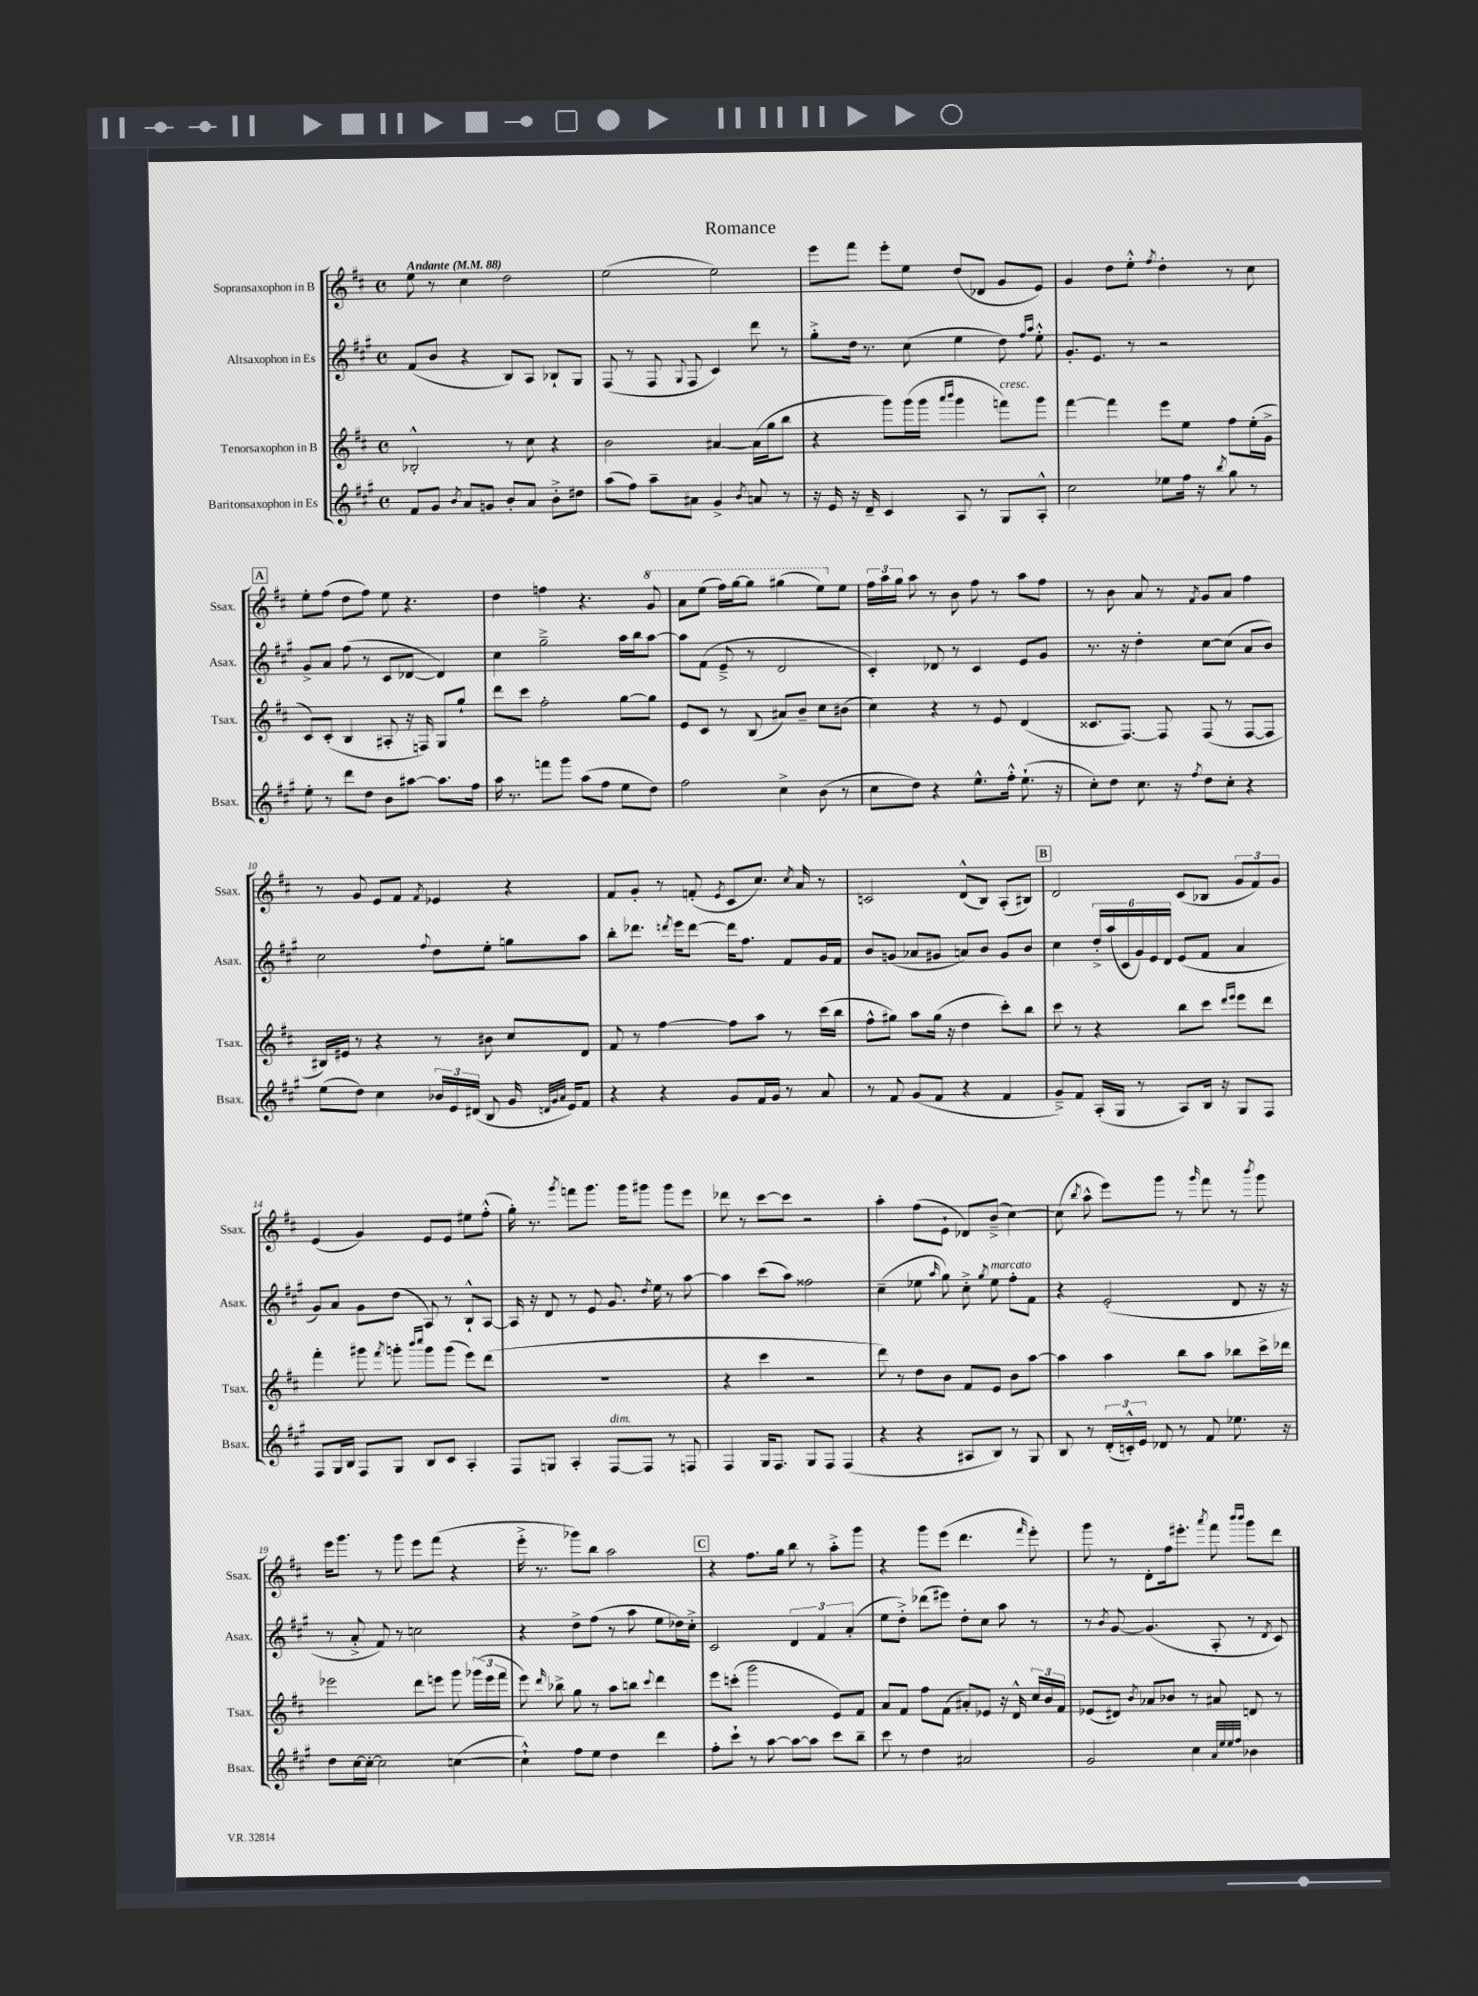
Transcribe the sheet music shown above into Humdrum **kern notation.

**kern	**kern	**kern	**kern
*staff4	*staff3	*staff2	*staff1
*clefG2	*clefG2	*clefG2	*clefG2
*k[f#c#g#]	*k[f#c#]	*k[f#c#g#]	*k[f#c#]
*M4/4	*M4/4	*M4/4	*M4/4
*met(c)	*met(c)	*met(c)	*met(c)
*MM88	*MM88	*MM88	*MM88
8f#/L	2B-'^^/	(8f#/L	8ee\
8g#/J	.	8b/J	8r
8qb/	.	.	.
8a/L	.	4r	4cc#\
8g/J	.	.	.
8b'/L	8r	8B/L)	2dd\
8a/J	8cc#\	8A/J	.
8b'^\L	4r	8B-`/L	.
8dd#\J	.	8G#/J	.
=	=	=	=
(8aa\L	2b\	(8F#/	(2ee\
8ff#\J)	.	8r	.
8aa~\L	.	8F#/	.
.	.	8qqG#/	.
8a#\J	.	8F#/	.
4g#^/	[4a#/	4c#/)	2ee\)
8qb/	.	.	.
8a/	(16a#\]LL	8ddd\	.
.	16gg\J	.	.
8r	8bb\J	8r	.
=	=	=	=
16r	4r	8gg#'^\L	8eee\L
16e/	.	.	.
16r	.	16dd\Jk	8fff#\J
16d~/	.	8.r	.
4c#/	8ggg\L)	.	8eee'\L
.	(16ggg\L	(8cc#\	8ee\J
.	16ggg\JJ	.	.
.	16qqaaa/LL	.	.
.	16qqbbb/JJ	.	.
8A/	4ggg\	4ee\	(8dd/L
8r	.	.	8d-/J
8G#/L	8fff\L)	8dd\)	8g/L
.	.	16qqff#/LL	.
.	.	16qqaa/JJ	.
8A'^^/J	8ggg\J	8ee'^^\	8e/J)
=	=	=	=
2cc#\	[4fff#\	8.g#'/L	4g/
.	.	8.e/J	.
.	4fff#\]	.	8dd\L
.	.	8r	8ee'^^\J
.	.	.	8qff#/
8ee-\L	8eee\L	2r	4dd'\
16ff#\Jk	8ee\J	.	.
16r	.	.	.
8qbb/	.	.	.
8gg#\	8ff#\L	.	8r
8r	(16ee'\L	.	8cc#\
.	16g^\JJ	.	.
=	=	=	=
8ee'\	8c#/L)	8g#^/L	8ee'\L
8r	(8c#'/J	8a/J	(8ff#\J
8ddd\L	4B/	(8ff#\	8dd\L
8dd\J	.	8r	8ff#\J)
8b\L	8A#'/	8c#/L	8ee\
[8aa#\J	16r	[8d-/J	4.r
.	16F/)	.	.
8.aa#\]L	8G/L	4d-/])	.
.	8gg`/J	.	.
16ff#\Jk	.	.	.
=	=	=	=
16aa\	8ddd\L	4cc#\	4dd\
8.r	.	.	.
.	8ccc#\J	.	.
8fff\L	2ff#'\	2gg#~^\	4ff\
8ggg#\J	.	.	.
(8aa\L	.	.	4.r
8ff#\J	.	.	.
8ee\L	[8gg\L	16aa\LL	.
.	.	16bb\J	.
8dd\J)	8gg\]J	[8aa\J	8gg/
=	=	=	=
2ff#\	8e/L	8aa\]L	8aa\L
.	8c#/J	(8f#\J	(8eee\J
.	8r	8e~^/	16fff#\LL)
.	.	.	[16ggg\J
.	(8B/	8r	8ggg\]J
4cc#^\	8a#/L)	2d/	(4ggg#\
.	8b~/J	.	.
(8b\	8cc#\L	.	8eee\L)
8r	(8b#\J	.	8ee\J
=	=	=	=
8cc#\L	4cc#\)	4c#'/)	24ff#\LL
.	.	.	24aa\
.	.	.	24gg\JJ
8dd\J)	.	.	8aa\
4r	4r	8d-/	8r
.	.	8r	8b\
8.ee^^\L	8r	4c#/	8ff#\
.	8e/	.	8r
16ff#'^^\Jk	.	.	.
(8.ee`\	(4d/	8e/L	8aa\L
.	.	8g#/J	8ff#\J
16r	.	.	.
=	=	=	=
8cc#'\L)	8.c##/L	8.r	8r
8dd\J	.	.	8b\
.	[8.F#/J)	16r	.
8.cc#\	.	4dd'\	8a/
.	8F#/]	.	8r
16r	.	.	.
8qff#/	.	.	8qf#/
8dd\L	(8F#/	[8cc#\L	8g/L
8cc#'\J	8r	(8cc#\]J	8a/J
4r	[8F#/L	8a/L	4ff#\
.	8F#/]J	8b/J)	.
=	=	=	=
(8ee\L	16B#/LL)	2cc#\	8r
.	16e#/JJ	.	.
8dd\J)	8r	.	8g/
4cc#\	4r	.	8e/L
.	.	.	8f#/J
.	.	8qqff#/	8qf#/
24b-/LL	8r	8dd\L	4e-/
24e/	.	.	.
(24d#/JJ	.	.	.
8B/	8b#\	8ee'\J	.
16g#/	8cc#/L	8gg\L	4r
32qqd/LLL	.	.	.
32qqg#/	.	.	.
32qqa/JJJ	.	.	.
16e/LK)	.	.	.
8f#/J	8d/J	8aa\J	.
=	=	=	=
4r	8f#/	8bb'\L	8f#/L
.	8r	8.ddd-\J	8g'/J
4r	[4ff#\	.	8r
.	.	8qddd/	.
.	.	16eee\LK	.
.	.	[8ddd\J	(8f'/
.	.	.	8qe/
8g#/L	8ff#\]L	16ddd\]LK	8c#/L
.	.	8.ff#\J	.
16f#/L	8aa\J	.	8.cc#/J)
16g#/JJ	.	.	.
8r	8r	8f#/L	.
.	.	.	8qcc#/
.	.	.	16a/
8a/	(16ccc#\LL	16g#/L	8r
.	16bb\JJ	16f#/JJ	.
=	=	=	=
8r	8ff#^^\L	8b/L	2c/
8f#/	8gg#\J)	(8g/J	.
(8g#/L	8aa\L	8a-/L	.
8f#/J	(16gg#\Jk	8g#/J	.
.	16r	.	.
4r	4dd\	8a/L)	(8d^^/L
.	.	8b/J	8B/J)
4f#/	8ccc#'\L)	8g#/L	(8A'/L
.	8bb\J	8b/J	8B#/J)
=	=	=	=
8g#~^/L)	8ccc#\	4cc#\	2d/
8f#/J	8r	.	.
(16A'/LL	4r	24dd'^/LL	.
.	.	(24aa/	.
16G#/JJ	.	.	.
.	.	24c#/	.
8r	.	24g#/)	.
.	.	24e/	.
.	.	24d/JJ	.
8A/L)	8bb\L	(8e/L	(8c#/L
16B/Jk	8ccc#\J	8f#/J	8B-/J
16r	.	.	.
.	16qqddd/LL	.	.
.	16qqeee/JJ	.	.
8G#/L	8eee\L	4a/	12g/L
.	.	.	12f#/)
8F#/J	8ddd\J	.	.
.	.	.	12g/J
=	=	=	=
8F#/L	4fff#'\	8g#/L)	(4e/
16G#/L	.	8a/J	.
16B/JJ	.	.	.
8F#/L	8ggg#\	8g#\L	4g/)
.	8qfff#/	.	.
8G#/J	8ggg'\	(8dd\J	.
.	16qqbbb/LL	.	.
.	16qqcccc#/JJ	.	.
8B/L	8ggg\L	8A/)	8e/L
8c#/J	(8ggg\J	8r	8e/J
4A'/	8eee\L)	8B`^^/L	8ee#\L
.	(8ddd\J	[8A/J	(8ff#'^^\J
=	=	=	=
8F#/L	1r	16A/]	16gg'\)
.	.	16r	8.r
8G/J	.	8d/	.
.	.	.	8qggg/
4A'/	.	8r	8fff\L
.	.	8e/	8.ggg\J
[8F#/L	.	8.g#/	.
.	.	.	16ggg\LK
8F#/]J	.	.	8ggg#\J
.	.	8qdd/	.
.	.	16ee\	.
8r	.	8r	8ggg#\L
8F/	.	[8aa\	8eee\J
=	=	=	=
4F#/	4r	4aa\]	8ddd-\
.	.	.	8r
16G#/LK	4ccc#\	(8ccc#\L	[8ccc#\L
8.F#/J	.	.	.
.	.	8aa\J)	8ccc#\]J
8G#/L	2r	2ff##\	2r
8F#/J	.	.	.
(4F#/	.	.	.
=	=	=	=
4r	8ddd\)	(4cc#~\	4aa'\
.	8r	.	.
4r	8dd\L	8ee-\	(8ff#\L
.	.	16qqaa/	.
.	8b\J	8gg#\)	8e`\J
8A#/L	8f#/L	8cc#'^\	8d-/L)
.	.	8qgg#/	.
8B/J)	8e/J	8ee-\	(8b~^/J
8r	8b\L	8ff#'\L	[4cc#\)
8G#/	[8aa\J	8f#\J	.
=	=	=	=
8B/	4aa\]	4r	(8cc#\]
.	.	.	8qbb/
8r	.	.	8aa^^\
(24d'/LL	4aa\	(2e'/	8eee\L)
24c'^^/)	.	.	.
24e/JJ	.	.	.
8d-/	.	.	8ggg\J
8r	8bb\L	.	8r
.	.	.	16qqggg/
8f#/	8aa\J	.	8fff#\
8.ee-\	8bb-\L	8d/	8r
.	.	.	8qbbb/
.	16ccc#^\L	16r	8ggg\
16r	16ddd-\JJ	16r	.
=	=	=	=
8dd\L	2eee-\	8r	16eee\LK
.	.	.	8.ggg\J
[16cc#\L	.	8a'^/	.
16cc#'\_JJ	.	.	.
2cc#\]	.	8f#/)	8r
.	.	8r	8ggg\
.	8ddd\L	2cc\	8eee\L
.	8eee\J	.	(8fff#\J
([4cc\	8ggg\	.	4r
.	(24ggg-\LL	.	.
.	24eee\	.	.
.	24fff#\JJ	.	.
=	=	=	=
4cc`^^\])	8eee\)	4r	16eee'^\
.	.	.	8.r
.	16qqddd/	.	.
.	8bb-^\	.	.
8ff#\L	8gg\	8dd^\L	8ggg-\L)
8ee\J	8r	(8ff#\J	8bb\J
4dd\	8aa\L	8r	2aa\
.	8bb\J	8aa\	.
.	8qqccc#/	.	.
4ddd\	4ddd\	8ee\L	.
.	.	16dd-\L)	.
.	.	16cc#'^\JJ	.
=	=	=	=
8ff#'\L	8eee\L	2c#/	4r
8ccc#`\J	(8ccc'\J	.	.
8r	2ggg\	.	8.ff#\L
[8aa\	.	.	.
.	.	.	16gg\Jk
8aa\_L	.	6d/	8bb\
8aa\]J	.	.	8r
.	.	6f#/	.
8ccc#\L	8e/L)	.	8aa'^\L
.	.	(6a'/	.
8bb~\J	8f#/J	.	8ggg\J
=	=	=	=
8ccc#\	8a/L	8ee\L	4r
8r	8f#/J	8dd'^\J)	.
4dd\	8ff#\L	(8ddd-\L	8ggg\L
.	(8f#\J	8eee#\J)	(8eee\J
2a#/	8a#'/L)	8dd'\L	4.ddd\
.	8e-/J	8cc#\J	.
.	16r	8aa\	.
.	16d^^/	.	.
.	.	.	16qqfff#/
.	24cc#/LL	8r	8eee'\)
.	24b/	.	.
.	24f#/JJ	.	.
=	=	=	=
2g#/	(8e-/L	8r	8ggg\
.	.	8qb/	.
.	8d#/J)	[8g#/	8r
.	8qb/	.	.
.	8a-/L	(4.g#/]	8d'\L
.	8b-/J	.	16ff#\k
.	.	.	8.eee#'\J
4cc#\	8r	.	.
.	.	.	8qaaa/
.	8a#/	8A'/	8fff#\
32qqa/LLL	.	.	.
32qqee/	.	.	.
32qqee/	.	.	16qqbbb/LL
32qqff#/JJJ	.	.	16qqbbb/JJ
4b-\	8d/	8r	8ggg\L
.	.	8qd/	.
.	8r	8c#/)	8ddd\J
==	==	==	==
*-	*-	*-	*-
